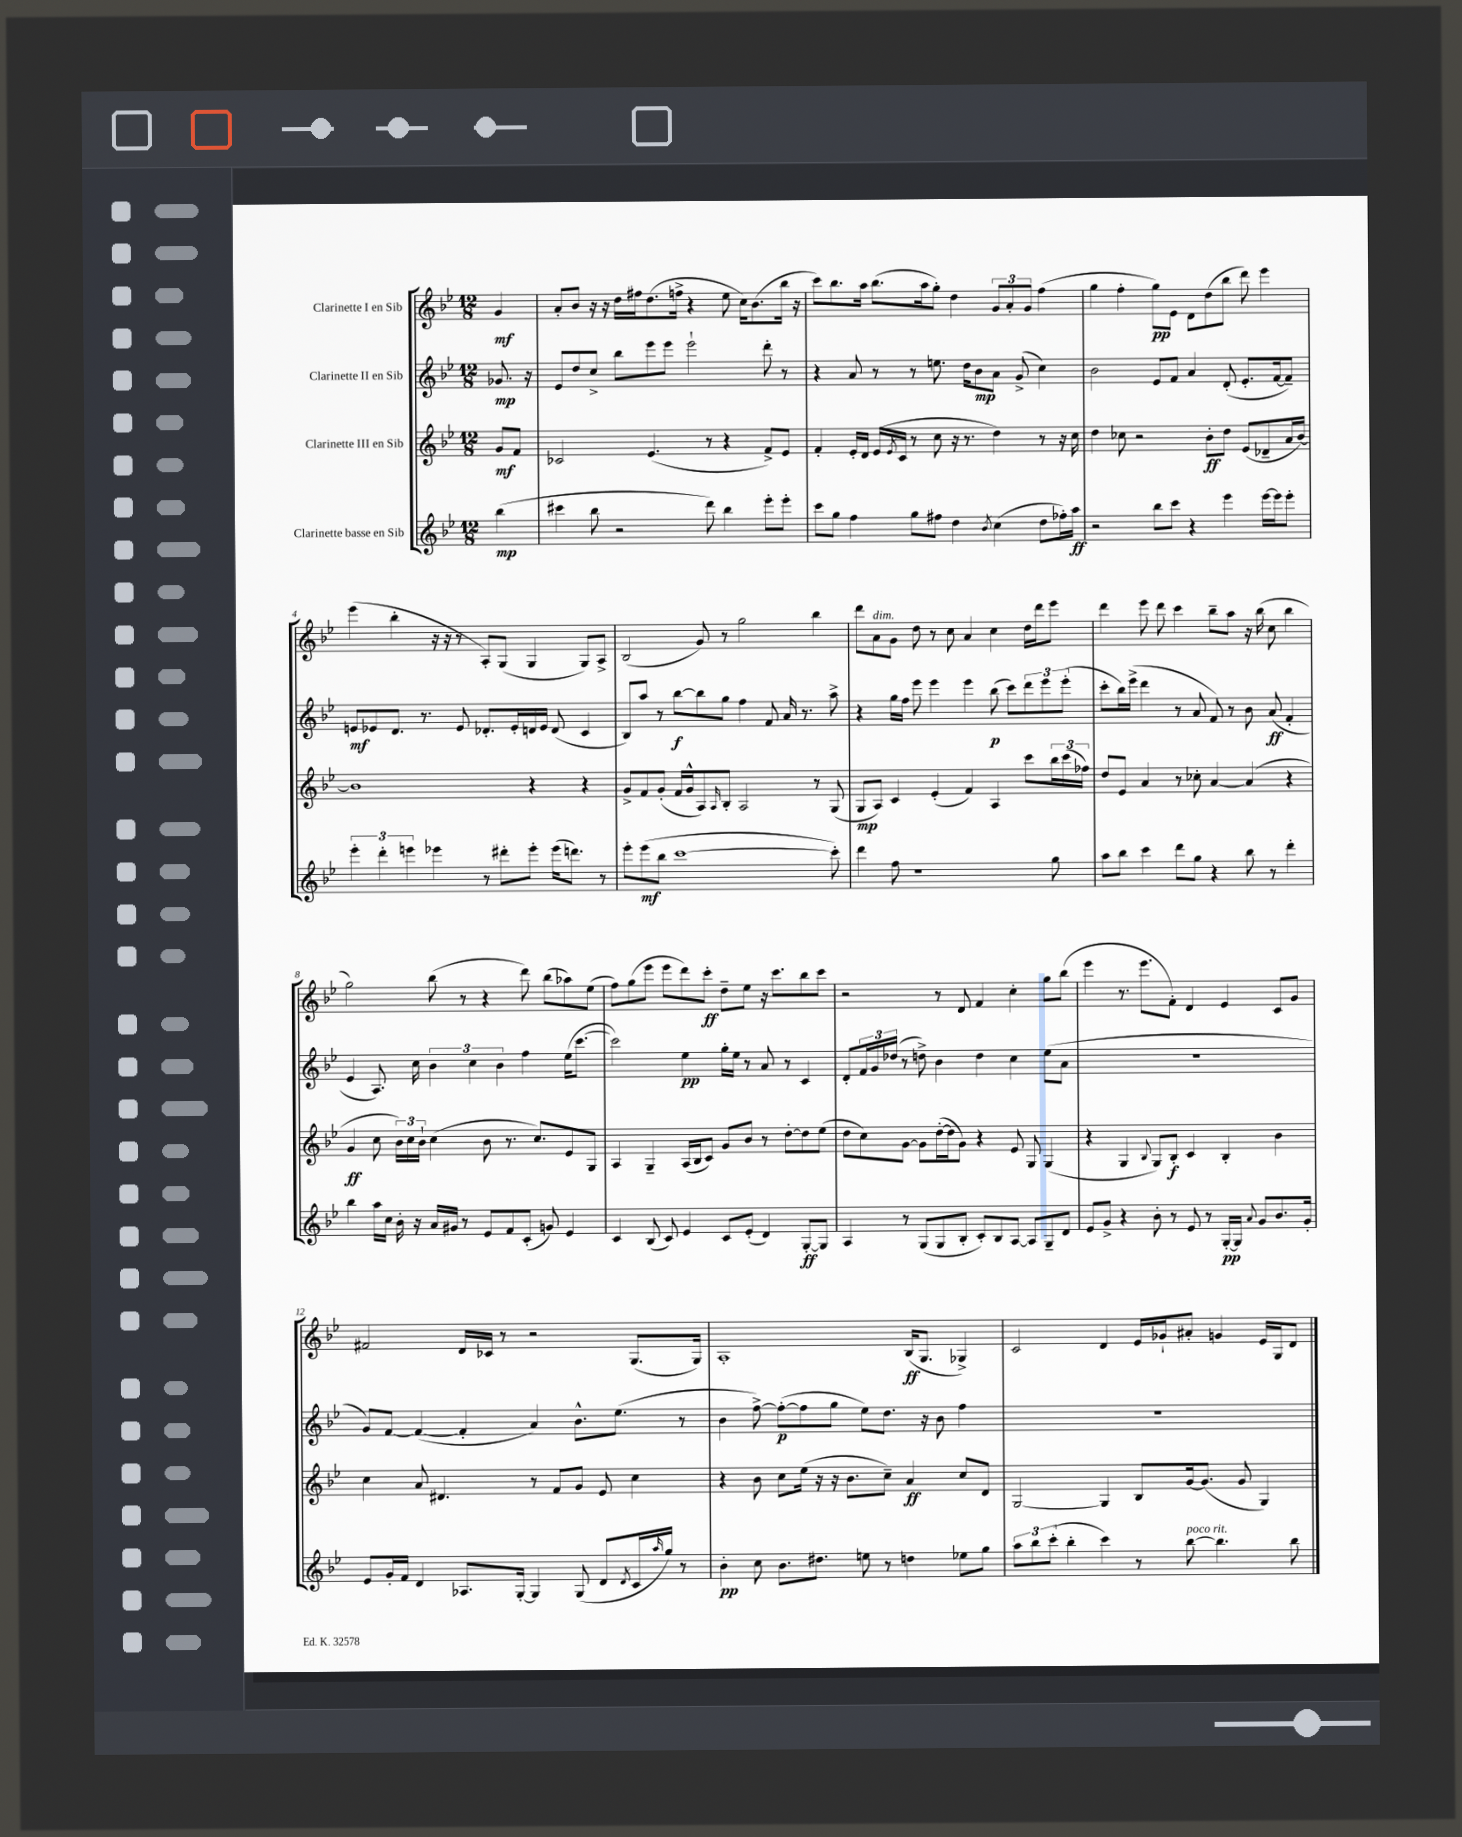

**kern	**dynam	**kern	**dynam	**kern	**dynam	**kern	**dynam
*part4	*part4	*part3	*part3	*part2	*part2	*part1	*part1
*staff4	*staff4	*staff3	*staff3	*staff2	*staff2	*staff1	*staff1
*I"Clarinette basse en Sib	*	*I"Clarinette III en Sib	*	*I"Clarinette II en Sib	*	*I"Clarinette I en Sib	*
*clefG2	*	*clefG2	*	*clefG2	*	*clefG2	*
*k[b-e-]	*	*k[b-e-]	*	*k[b-e-]	*	*k[b-e-]	*
*M12/8	*	*M12/8	*	*M12/8	*	*M12/8	*
=	=	=	=	=	=	=	=
(4bb-\	mp	8g/L	mf	8.g-X/	mp	4g/	mf
.	.	8f/J	.	.	.	.	.
.	.	.	.	16r	.	.	.
=1	=1	=1	=1	=1	=1	=1	=1
4ccc#X\	.	2c-X/	.	8e-/L	.	8a'/L	.
.	.	.	.	8dd/	.	8b-/J	.
8bb-\	.	.	.	8cc^/J	.	16r	.
.	.	.	.	.	.	16r	.
2r	.	.	.	8bb-\L	.	16dd\LL	.
.	.	.	.	.	.	16ff#X\J	.
.	.	(4.e-/	.	8eee-\	.	(8.dd\	.
.	.	.	.	8eee-\J	.	.	.
.	.	.	.	.	.	16ffn^\Jk	.
.	.	.	.	2eee-`\	.	4r	.
8ddd\)	.	8r	.	.	.	.	.
4bb-\	.	4r	.	.	.	8ee-\	.
.	.	.	.	.	.	16cc\KL)	.
.	.	.	.	.	.	(8.b-\	.
8eee-'\L	.	8f^/L)	.	8ddd'\	.	.	.
8eee-'\J	.	8e-/J	.	8r	.	16bb-\Jk	.
.	.	.	.	.	.	16r	.
=2	=2	=2	=2	=2	=2	=2	=2
8ccc\L	.	4f'/	.	4r	.	8ccc\L)	.
8gg\J	.	.	.	.	.	8.bb-\	.
4ff\	.	16e-'/LL	.	8a/	.	.	.
.	.	16d/JJ	.	.	.	16aa\Jk	.
.	.	(16e-/LL	.	8r	.	(8.bb-\L	.
.	.	8qe-/	.	.	.	.	.
.	.	16c/JJ	.	.	.	.	.
8gg\L	.	8r	.	8r	.	.	.
.	.	.	.	.	.	16aa\k	.
8ff#X\J	.	8cc\	.	8.een\	.	8gg'\J)	.
4dd\	.	16r	.	.	.	4dd\	.
.	.	8.r	.	16dd\KL	.	.	.
.	.	.	.	8b-\	mp	.	.
8qb-/	.	.	.	.	.	.	.
(4cc\	.	4dd\)	.	8a\J	.	12g/L	.
.	.	.	.	.	.	12a'/	.
.	.	.	.	(8g^/	.	.	.
.	.	.	.	.	.	12g/J	.
8dd\L	.	8r	.	4cc\)	.	(4ff\	.
16ff-X'\L)	.	16r	.	.	.	.	.
16aa\JJ	ff	16cc\	.	.	.	.	.
=3	=3	=3	=3	=3	=3	=3	=3
2r	.	4dd\	.	2b-\	.	4gg\	.
.	.	8cc-X\	.	.	.	4ff'\	.
.	.	2r	.	.	.	.	.
8bb-\L	.	.	.	8e-/L	.	8gg\L)	pp
8ccc\J	.	.	.	8f/J	.	8e-\J	.
4r	.	.	.	4a/	.	8d\L	.
.	.	8b-'\L	ff	.	.	(8dd\	.
4eee-\	.	8dd\J	.	(8d'/	.	8bb-\J	.
.	.	(8e-/L	.	8.e-'/L	.	8ddd\)	.
[16eee-\LL	.	8d-X~/	.	.	.	4eee-\	.
16eee-\J]	.	.	.	[16f/k	.	.	.
8eee-'\J	.	16a/L	.	8f~/J])	.	.	.
.	.	[16b-/JJ)	.	.	.	.	.
!!LO:LB:g=z
=4	=4	=4	=4	=4	=4	=4	=4
6eee-'\	.	1b-]	.	8en/L	mf	(4eee-\	.
.	.	.	.	8e-X/	.	.	.
6ddd'\	.	.	.	.	.	.	.
.	.	.	.	8.d/J	.	4bb-'\	.
6eeen\	.	.	.	.	.	.	.
.	.	.	.	8.r	.	.	.
4eee-X\	.	.	.	.	.	16r	.
.	.	.	.	.	.	16r	.
.	.	.	.	8e-/	.	8r	.
8r	.	.	.	8.d-X'/L	.	8A'/L)	.
8ddd#X'\L	.	.	.	.	.	(8G/J	.
.	.	.	.	16e-'/L	.	.	.
8eee-'\J	.	4r	.	16dn/	.	4G/	.
.	.	.	.	16e-/JJ	.	.	.
(16eee-\KL	.	.	.	(8d/	.	.	.
8.dddn\J)	.	.	.	.	.	.	.
.	.	4r	.	4c/	.	8G/L)	.
8r	.	.	.	.	.	8A^/J	.
=5	=5	=5	=5	=5	=5	=5	=5
8eee-'\L	.	8g^/L	.	8B-/L)	.	(2B-/	.
(8eee-\	mf	8f/	.	8aa/J	.	.	.
8bb-\J	.	(8g'/J	.	8r	.	.	.
[1ccc	.	16f/LL	.	[8bb-\L	f	.	.
.	.	16g^^/J	.	.	.	.	.
.	.	8A/)	.	8bb-\]	.	8g/)	.
.	.	16qqA/	.	.	.	.	.
.	.	8B-'/J	.	8gg\J	.	8r	.
.	.	2A/	.	4ff\	.	2gg\	.
.	.	.	.	8f/	.	.	.
.	.	.	.	16a/	.	.	.
.	.	.	.	8.r	.	.	.
.	.	8r	.	.	.	4bb-\	.
8ccc'\])	.	(8G/	.	8aa^\	.	.	.
=6	=6	=6	=6	=6	=6	=6	=6
4ddd\	.	8G/L	mp	4r	.	8ddd\L	.
!	!	!	!	!	!	!LO:TX:a:i:t=dim.	!
.	.	8A/J)	.	.	.	8a\	.
8ff\	.	4c/	.	16gg\LL	.	8g\J	.
.	.	.	.	16ff\JJ	.	.	.
1r	.	.	.	8eee-\	.	8dd\	.
.	.	(4e-'/	.	4eee-\	.	8r	.
.	.	.	.	.	.	8cc\	.
.	.	4f/)	.	4eee-\	.	4a/	.
.	.	4A/	.	(8bb-\	p	4cc\	.
.	.	.	.	8ccc\L)	.	.	.
.	.	8ccc\L	.	12ddd\	.	16dd\LL	.
.	.	.	.	.	.	16ddd\J	.
.	.	.	.	12eee-\	.	.	.
8gg\	.	24bb-\L	.	.	.	8eee-\J	.
.	.	(24ccc\	.	(12eee-'\J	.	.	.
.	.	24ff-X\JJ)	.	.	.	.	.
=7	=7	=7	=7	=7	=7	=7	=7
8aa\L	.	8dd/L	.	8ccc'\L	.	4ddd\	.
8bb-\J	.	8e-/J	.	16bb-\L)	.	.	.
.	.	.	.	(16eee-^\JJ	.	.	.
4ccc\	.	4a/	.	4ddd\	.	8eee-\	.
.	.	.	.	.	.	8ddd\	.
8ddd\L	.	8r	.	8r	.	4ccc\	.
8gg\J	.	8cc-X'\	.	8a/	.	.	.
4r	.	[4a/	.	8f/)	.	8bb-~\L	.
.	.	.	.	8r	.	8aa\J	.
8bb-\	.	(4a/]	.	8b-\	.	16r	.
.	.	.	.	.	.	(16bb-\	.
8r	.	.	.	(8a/	ff	8cc\	.
4ddd'\	.	4r	.	4f'/	.	4bb-\	.
!!LO:LB:g=z
=8	=8	=8	=8	=8	=8	=8	=8
4bb-\	.	4g/	ff	4e-/	.	2gg\)	.
16aa\LL	.	8cc\	.	8.A/)	.	.	.
16cc\JJ	.	.	.	.	.	.	.
16b-'\	.	24b-\LL)	.	.	.	.	.
.	.	24cc\	.	.	.	.	.
16r	.	.	.	16cc\	.	.	.
.	.	24b-`\JJ	.	.	.	.	.
16a/LL	.	(4cc\	.	6b-\	.	(8bb-\	.
16g#X/JJ	.	.	.	.	.	.	.
8r	.	.	.	.	.	8r	.
.	.	.	.	6cc\	.	.	.
8e-/L	.	8b-\	.	.	.	4r	.
.	.	.	.	6b-\	.	.	.
8f/	.	8.r	.	.	.	.	.
(8c'/J	.	.	.	4ff\	.	8ddd\)	.
.	.	8.cc/L)	.	.	.	.	.
8gn/)	.	.	.	.	.	(8bb-\L	.
4e-/	.	8e-/	.	(16ee-\KL	.	8aa-X\)	.
.	.	.	.	[8.ccc\J	.	.	.
.	.	8G/J	.	.	.	(8ee-\J	.
=9	=9	=9	=9	=9	=9	=9	=9
4c/	.	4A/	.	2ccc\])	.	8ff\L)	.
.	.	.	.	.	.	(8gg\	.
(8B-/	.	4G~/	.	.	.	8eee-\J	.
8c/)	.	.	.	.	.	8eee-\L	.
4e-/	.	(16A/LL	.	4ee-\	pp	8ddd\)	.
.	.	16B-/J	.	.	.	.	.
.	.	8c/J)	.	.	.	8ccc'\J	ff
8c/L	.	8g/L	.	16gg'\LL	.	8dd~\L	.
.	.	.	.	16ee-\JJ	.	.	.
(8e-'/J	.	8b-/J	.	8r	.	8ee-\J	.
4d/)	.	8r	.	8a/	.	16r	.
.	.	.	.	.	.	8.ccc\L	.
.	.	[8dd'\L	.	8r	.	.	.
[8G'/L	ff	8dd\]	.	4c/	.	8bb-\	.
8G/J]	.	(8ee-\J	.	.	.	8ccc\J	.
=10	=10	=10	=10	=10	=10	=10	=10
4A/	.	8dd\L	.	8d'/L	.	2r	.
.	.	8cc\)	.	24f/L	.	.	.
.	.	.	.	24g/	.	.	.
.	.	.	.	(24dd-X/JJ	.	.	.
8r	.	[8g\J	.	8r	.	.	.
(8G/L	.	8g\L]	.	8ddn^\)	.	.	.
8G/	.	([16dd'\L	.	4b-\	.	8r	.
.	.	16dd\J]	.	.	.	.	.
8B-'/J	.	8g\J)	.	.	.	8d/	.
8c'/L)	.	4r	.	4dd\	.	4f/	.
8B-/	.	.	.	.	.	.	.
[8A/J	.	8e-/	.	4cc\	.	4cc'\	.
8A/L]	.	8G/	.	.	.	.	.
8G~/	.	(4G/	.	(8ee-\L	.	8gg\L	.
8d/J	.	.	.	8a\J	.	(8bb-\J	.
=11	=11	=11	=11	=11	=11	=11	=11
8e-/L	.	4r	.	1.r	.	4eee-\	.
8g^/J	.	.	.	.	.	.	.
4r	.	4G/	.	.	.	8.r	.
.	.	.	.	.	.	8.eee-\L	.
.	.	8qqB-/	.	.	.	.	.
8b-'\	.	8G/L)	.	.	.	.	.
8r	.	8B-'/J	f	.	.	8f'\J)	.
8e-/	.	4c/	.	.	.	4d/	.
8r	.	.	.	.	.	.	.
[16G'/LL	pp	4B-'/	.	.	.	4e-/	.
16G/JJ]	.	.	.	.	.	.	.
8qqa/	.	.	.	.	.	.	.
8g/L	.	.	.	.	.	.	.
8.b-/	.	4b-\	.	.	.	8c/L	.
.	.	.	.	.	.	8g/J	.
16g'/Jk	.	.	.	.	.	.	.
!!LO:LB:g=z
=12	=12	=12	=12	=12	=12	=12	=12
8e-/L	.	4cc\	.	8g/L)	.	2f#X/	.
16g'/L	.	.	.	[8f/J	.	.	.
16f/JJ	.	.	.	.	.	.	.
4d/	.	8a/	.	(4f/_	.	.	.
.	.	4.d#X/	.	.	.	.	.
8.A-X/L	.	.	.	4f'/]	.	16d/LL	.
.	.	.	.	.	.	16c-X/JJ	.
.	.	.	.	.	.	8r	.
[16G'/Jk	.	.	.	.	.	.	.
4G/]	.	8r	.	4a/)	.	2r	.
.	.	8f/L	.	.	.	.	.
(8G/	.	8g/J	.	8.b-^^\L	.	.	.
8d/L	.	8e-/	.	.	.	.	.
.	.	.	.	(8.ee-\J	.	.	.
8qd/	.	.	.	.	.	.	.
16c/L	.	4cc\	.	.	.	(8.G/L	.
16qqaa/	.	.	.	.	.	.	.
16gg/JJ)	.	.	.	.	.	.	.
8r	.	.	.	8r	.	.	.
.	.	.	.	.	.	16G/Jk)	.
=13	=13	=13	=13	=13	=13	=13	=13
4b-'\	pp	4r	.	4b-\	.	1A'	.
8cc\	.	8b-\	.	[8ff^\)	.	.	.
8.b-\L	.	8cc\L	.	(8ff'\L_	p	.	.
.	.	(16ee-\Jk	.	8ff\]	.	.	.
8.dd#X\J	.	16r	.	.	.	.	.
.	.	16r	.	8gg\J	.	.	.
.	.	8.b-\L	.	.	.	.	.
8een\	.	.	.	8ee-\L)	.	.	.
8r	.	8cc~\J)	.	8.dd\J	.	.	.
4ddn\	.	4a/	ff	.	.	(16B-/KL	ff
.	.	.	.	16r	.	8.G/J	.
.	.	.	.	8b-\	.	.	.
8ee-X\L	.	8cc/L	.	4ff\	.	4G-X^/)	.
8gg\J	.	8d/J	.	.	.	.	.
=14	=14	=14	=14	=14	=14	=14	=14
12aa\L	.	[2G/	.	1.r	.	2c/	.
12bb-\	.	.	.	.	.	.	.
(12ccc'\J	.	.	.	.	.	.	.
4bb-'\	.	.	.	.	.	.	.
4ccc\)	.	4G/]	.	.	.	4d/	.
8r	.	8B-/L	.	.	.	16e-/LL	.
.	.	.	.	.	.	16g-X`/J	.
!LO:TX:a:i:t=poco rit.	!	!	!	!	!	!	!
[8bb-\	.	[16g/k	.	.	.	8a#X'/J	.
.	.	(8.g/J]	.	.	.	.	.
4.bb-\]	.	.	.	.	.	4gn/	.
.	.	8g/	.	.	.	.	.
.	.	4G/)	.	.	.	16e-/LL	.
.	.	.	.	.	.	16G/J	.
8bb-\	.	.	.	.	.	8d/J	.
==	==	==	==	==	==	==	==
*-	*-	*-	*-	*-	*-	*-	*-
